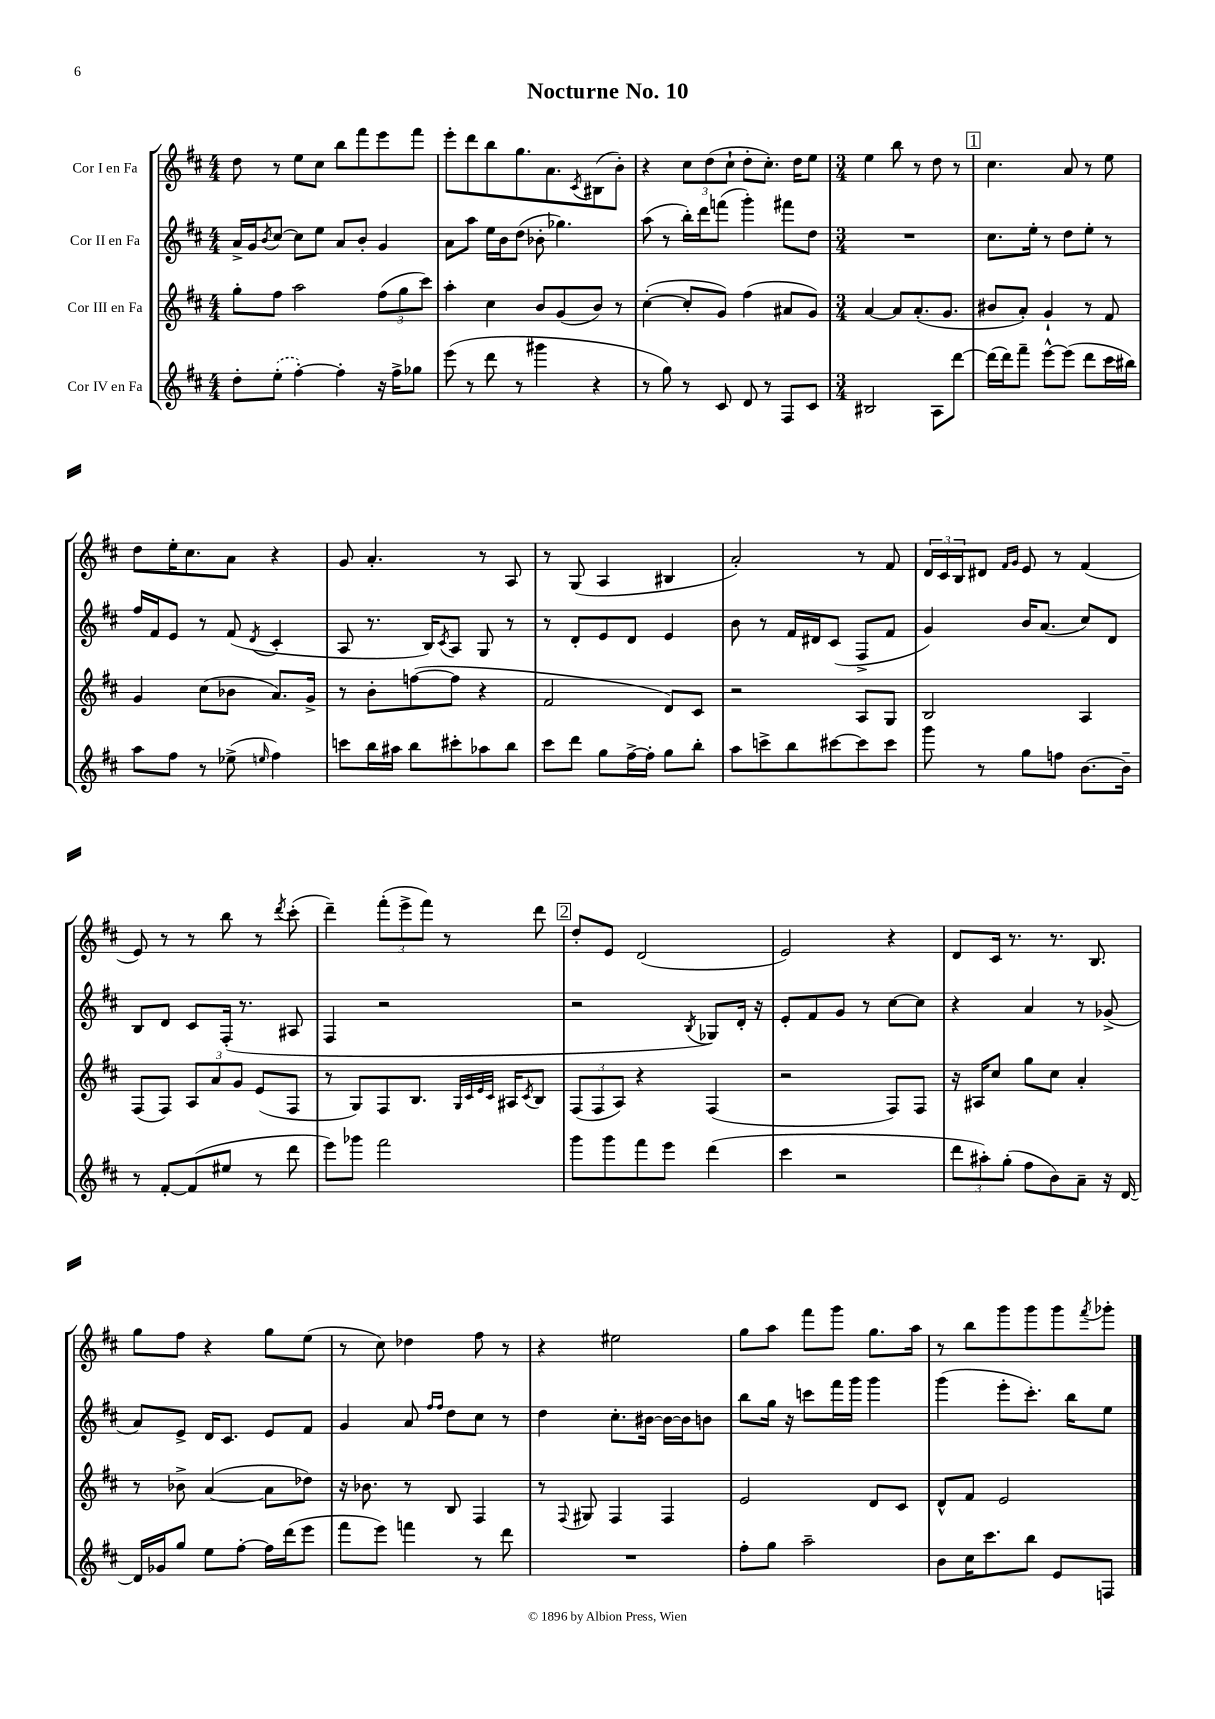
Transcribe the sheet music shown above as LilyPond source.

\header { title = "Nocturne No. 10" }
<<
\new StaffGroup <<
\new Staff = "s0" \with { instrumentName = "Cor I en Fa" } {
    \clef treble \key d \major \numericTimeSignature \time 4/4
    d''8 r8 e''8 cis''8 b''8 fis'''8 e'''8 fis'''8 |
    e'''8-. d'''8 b''8 g''8. a'8. \acciaccatura { cis'8 } bis8( b'8-.) |
    r4 \tuplet 3/2 { cis''8 d''8( cis''8-! } d''8-. cis''8.-.) d''16 e''8 |
    \numericTimeSignature \time 3/4 e''4 b''8 r8 d''8 r8 |
    \mark \markup { \box "1" } cis''4. a'8 r8 e''8 |
    d''8 e''16-. cis''8. a'8 r4 |
    g'8 a'4.-. r8 a8 |
    r8 g8( a4 bis4 |
    a'2-.) r8 fis'8 |
    \tuplet 3/2 { d'16 cis'16 b16 } dis'8 \grace { fis'16 g'16 } e'8 r8 fis'4( |
    e'8) r8 r8 b''8 r8 \acciaccatura { d'''8 } cis'''8-.( |
    d'''4--) \tuplet 3/2 { fis'''8-.( e'''8-> fis'''8) } r8 d'''8 |
    \mark \markup { \box "2" } d''8-. e'8 d'2( |
    e'2) r4 |
    d'8 cis'16 r8. r8. b8. |
    g''8 fis''8 r4 g''8 e''8( |
    r8 cis''8) des''4 fis''8 r8 |
    r4 eis''2 |
    g''8 a''8 fis'''8 g'''8 g''8. a''16 |
    r8 b''8 g'''8 g'''8 g'''8 \acciaccatura { fis'''8 } ges'''8-. \bar "|." |
}
\new Staff = "s1" \with { instrumentName = "Cor II en Fa" } {
    \clef treble \key d \major \numericTimeSignature \time 4/4
    a'16-> g'16 \acciaccatura { b'8 } cis''8~ cis''8 e''8 a'8 b'8-. g'4 |
    a'8 a''8 e''16 b'16 d''8( bes'8-. ges''4.) |
    a''8( r8 b''16-.) d'''16 f'''8( g'''4-.) fis'''8 d''8 |
    \numericTimeSignature \time 3/4 R2. |
    \mark \markup { \box "1" } cis''8. e''16-. r8 d''8 e''8-. r8 |
    fis''16 fis'16 e'8 r8 fis'8( \acciaccatura { d'8 } cis'4-. |
    a8 r8. b16) \acciaccatura { cis'8 } a8 g8 r8 |
    r8 d'8-. e'8 d'8 e'4 |
    b'8 r8 fis'16 dis'16 cis'8( fis8-> fis'8 |
    g'4) b'16 a'8.( cis''8) d'8 |
    b8 d'8 cis'8 fis16-.( r8. ais8 |
    fis4 r2 |
    \mark \markup { \box "2" } r2 \acciaccatura { b8 } ges8) d'16-. r16 |
    e'8-. fis'8 g'8 r8 cis''8~ cis''8 |
    r4 a'4 r8 ges'8->( |
    a'8) e'8-> d'16 cis'8. e'8 fis'8 |
    g'4 a'8 \grace { fis''16 fis''16 } d''8 cis''8 r8 |
    d''4 cis''8.-. bis'16~ bis'16~ bis'16 b'8 |
    b''8 g''16 r16 c'''8 fis'''16 g'''16 g'''4 |
    g'''4( e'''8-. cis'''8.-.) b''16 e''8 \bar "|." |
}
\new Staff = "s2" \with { instrumentName = "Cor III en Fa" } {
    \clef treble \key d \major \numericTimeSignature \time 4/4
    g''8-. fis''8 a''2 \tuplet 3/2 { fis''8( g''8 cis'''8) } |
    a''4-. cis''4 b'8 g'8( b'8) r8 |
    cis''4~-.( cis''8-. g'8) fis''4( ais'8 g'8) |
    \numericTimeSignature \time 3/4 a'4~ a'8 a'8.-.( g'8. |
    \mark \markup { \box "1" } bis'8 a'8-.) g'4-! r8 fis'8 |
    g'4 cis''8( bes'8 a'8.) g'16-> |
    r8 b'8-. f''8~( f''8 r4 |
    fis'2 d'8) cis'8 |
    r2 a8 g8 |
    b2 a4 |
    fis8( fis8) \tuplet 3/2 { a8 a'8 g'8 } e'8( fis8 |
    r8 g8) fis8 b8. \grace { g32 cis'32 e'32 cis'32 } ais16 \acciaccatura { cis'8 } b8 |
    \mark \markup { \box "2" } \tuplet 3/2 { fis8( fis8 a8) } r4 fis4( |
    r2 fis8) fis8 |
    r16 ais16 cis''8 g''8 cis''8 a'4-. |
    r8 bes'8-> a'4~( a'8 des''8) |
    r16 bes'8. r8 b8 fis4 |
    r8 \appoggiatura { fis8 } gis8 fis4 fis4 |
    e'2 d'8 cis'8 |
    d'8-^ fis'8 e'2 \bar "|." |
}
\new Staff = "s3" \with { instrumentName = "Cor IV en Fa" } {
    \clef treble \key d \major \numericTimeSignature \time 4/4
    d''8-. \once \slurDashed e''8-.( fis''4~-.) fis''4-. r16 fis''16-> ges''8 |
    e'''8( r8 d'''8 r8 gis'''4 r4 |
    r8 g''8) r8 cis'8 d'8 r8 fis8 cis'8 |
    \numericTimeSignature \time 3/4 bis2 a8 d'''8~ |
    \mark \markup { \box "1" } d'''16( d'''16) fis'''8-- e'''8~-^ e'''8( d'''8 cis'''16 bis''16) |
    a''8 fis''8 r8 ees''8->( \grace { e''16 } fis''4) |
    c'''8 b''16 ais''16 b''8 cis'''8-. aes''8 b''8 |
    cis'''8 d'''8 g''8 fis''16~-> fis''16-. g''8 b''8-. |
    a''8 c'''8-> b''8 cis'''8~ cis'''8 cis'''8 |
    g'''8 r8 g''8 f''8 b'8.~ b'16-- |
    r8 fis'8~-. fis'8( eis''8 r8 d'''8 |
    e'''8) ges'''8 fis'''2 |
    \mark \markup { \box "2" } g'''8 g'''8 fis'''8 e'''8 d'''4( |
    cis'''4 r2 |
    \tuplet 3/2 { d'''8 ais''8-.) g''8-.( } fis''8 b'8) a'8-- r16 d'16~ |
    d'16 ges'16 g''8 e''8 fis''8~-. fis''16 d'''16( e'''8 |
    fis'''8 e'''8) f'''4 r8 d'''8 |
    R2. |
    fis''8-. g''8 a''2-- |
    b'8 cis''16 cis'''8. b''8 e'8 f8 \bar "|." |
}
>>
>>
\layout { \context { \Score \remove "Bar_number_engraver" } }
